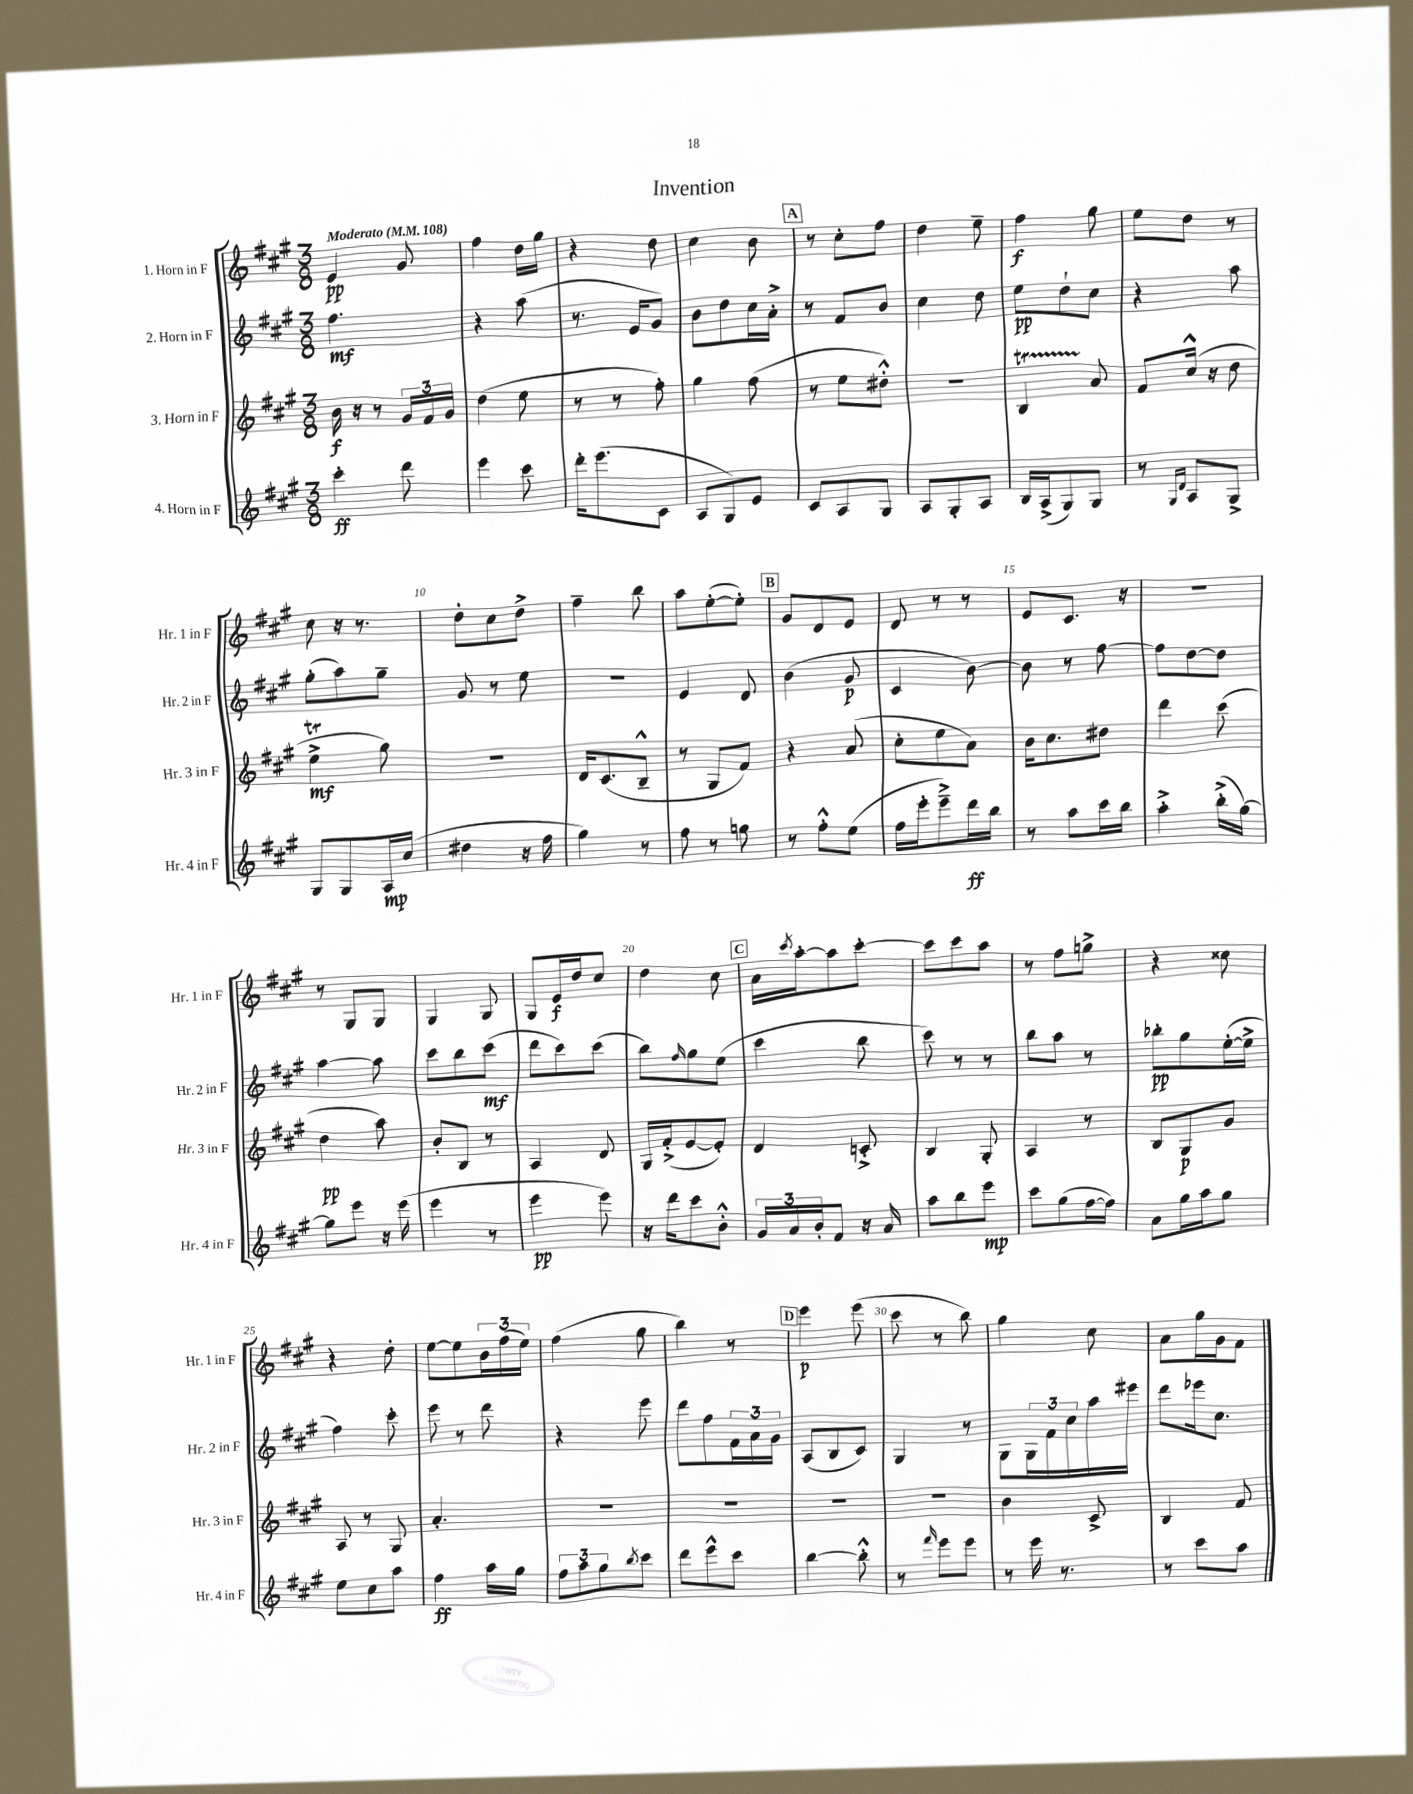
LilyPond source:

\header { title = "Invention" }
<<
\new StaffGroup <<
\new Staff = "s0" \with { instrumentName = "1. Horn in F" shortInstrumentName = "Hr. 1 in F" } {
    \clef treble \key a \major \numericTimeSignature \time 3/8 \tempo "Moderato" 4 = 108
    e'4\pp gis'8 |
    fis''4 d''16 gis''16 |
    r4 d''8 |
    cis''4 b'8 |
    \mark \markup { \box "A" } r8 cis''8-. fis''8 |
    d''4 e''8-- |
    fis''4\f gis''8 |
    e''8 d''8 r8 |
    cis''8 r16 r8. |
    d''8-. cis''8 d''8-> |
    fis''4-- b''8 |
    a''8 e''8~-.( e''8-.) |
    \mark \markup { \box "B" } gis'8 d'8 e'8 |
    d'8 r8 r8 |
    e'8 cis'8. r16 |
    R4. |
    r8 gis8 gis8 |
    gis4 gis8 |
    gis8 e'16\f d''16 cis''8 |
    d''4 cis''8 |
    \mark \markup { \box "C" } a'16 \acciaccatura { cis'''8 } a''16~-. a''8 cis'''8~-. |
    cis'''8 cis'''8 a''8 |
    r8 fis''8 g''8-> |
    r4 cisis''8 |
    r4 d''8-. |
    e''8~ e''8 \tuplet 3/2 { b'16 fis''16( e''16) } |
    fis''4( gis''8 |
    b''4) r8 |
    \mark \markup { \box "D" } e'''4\p e'''8( |
    cis'''8 r8 b''8) |
    gis''4 cis''8 |
    a'8 gis''16 gis'16 fis'8 \bar "|." |
}
\new Staff = "s1" \with { instrumentName = "2. Horn in F" shortInstrumentName = "Hr. 2 in F" } {
    \clef treble \key a \major \numericTimeSignature \time 3/8
    fis''4.\mf |
    r4 a''8( |
    r8. e'16 gis'8) |
    b'8 d''8 cis''16 a'16-.-> |
    \mark \markup { \box "A" } r8 fis'8 b'8 |
    cis''4 d''8 |
    e''8\pp d''8-! cis''8 |
    r4 a''8 |
    gis''8-.( a''8) gis''8-- |
    gis'8 r8 e''8 |
    R4. |
    e'4 d'8 |
    \mark \markup { \box "B" } b'4( gis'8\p |
    cis'4 b'8~) |
    b'8 r8 fis''8~ |
    fis''8 d''8~ d''8 |
    a''4~ a''8 |
    cis'''8 b''8 cis'''8\mf( |
    d'''8 cis'''8) cis'''8( |
    b''8) \grace { fis''16 } gis''8 e''8( |
    \mark \markup { \box "C" } cis'''4 b''8 |
    cis'''8) r8 r8 |
    b''8 a''8 r8 |
    bes''8-.\pp gis''8 e''16~-.( e''16-> |
    fis''4) cis'''8-. |
    e'''8 r8 d'''8 |
    r4 e'''8 |
    d'''8 fis''8 \tuplet 3/2 { fis'16 a'16 gis'16 } |
    \mark \markup { \box "D" } a8( b8 cis'8) |
    gis4 r8 |
    gis8 \tuplet 3/2 { gis16 fis'16 cis''16 } a''16 eis'''16 |
    d'''8 ees'''16 cis''8. \bar "|." |
}
\new Staff = "s2" \with { instrumentName = "3. Horn in F" shortInstrumentName = "Hr. 3 in F" } {
    \clef treble \key a \major \numericTimeSignature \time 3/8
    b'16\f r16 r8 \tuplet 3/2 { gis'16 fis'16 gis'16 } |
    d''4( e''8 |
    r8 r8 fis''8-.) |
    gis''4 fis''8( |
    \mark \markup { \box "A" } r8 e''8 dis''8-.-^) |
    R4. |
    b4\startTrillSpan a'8\stopTrillSpan |
    fis'8 cis''16-^( r16 d''8 |
    e''4->\trill\mf gis''8) |
    R4. |
    d'16 cis'8.( b8---^ |
    r8 gis8 fis'8) |
    \mark \markup { \box "B" } r4 a'8( |
    cis''8-. e''8 a'8) |
    b'16 cis''8. dis''8 |
    d'''4 cis'''8( |
    d''4\pp a''8) |
    b'8-. b8 r8 |
    a4 d'8 |
    gis16 fis'16-.->( e'8~ e'8-.) |
    \mark \markup { \box "C" } d'4 c'8-.-> |
    b4 gis8-. |
    a4 r8 |
    b8 gis8\p gis'8 |
    a8 r8 gis8 |
    a'4.-. |
    R4. |
    R4. |
    \mark \markup { \box "D" } R4. |
    R4. |
    b'4 cis'8-> |
    b4 fis'8 \bar "|." |
}
\new Staff = "s3" \with { instrumentName = "4. Horn in F" shortInstrumentName = "Hr. 4 in F" } {
    \clef treble \key a \major \numericTimeSignature \time 3/8
    cis'''4-.\ff d'''8 |
    e'''4 cis'''8 |
    d'''16-. e'''8.( cis'8 |
    a8 gis8) e'8 |
    \mark \markup { \box "A" } cis'8 a8 gis8 |
    a8 gis8-. a8 |
    b16 a16->( gis8) gis8 |
    r8 \grace { gis16 d'16 } a8 gis8-> |
    gis8 gis8 a16\mp cis''16( |
    dis''4 r16 fis''16 |
    gis''4) r8 |
    fis''8 r8 g''8 |
    \mark \markup { \box "B" } r8 fis''8-.-^ e''8( |
    fis''16 e'''16-. e'''8--->) d'''16\ff b''16 |
    r8 a''8 cis'''16 b''16 |
    a''4-.-> b''16-.->( gis''16~) |
    gis''8 e'''8 r16 e'''16( |
    e'''4 r8 |
    e'''4\pp e'''8) |
    r16 d'''16 cis'''8 b'8-.-^ |
    \mark \markup { \box "C" } \tuplet 3/2 { gis'16 a'16 b'16-. } fis'8 r16 a'16 |
    a''8 b''8 e'''8\mp |
    cis'''8 gis''8( fis''16~ fis''16) |
    a'8 gis''16 a''16 gis''8 |
    e''8 cis''8 a''8 |
    fis''4\ff a''16 gis''16 |
    \tuplet 3/2 { fis''8 a''8 gis''8 } \acciaccatura { b''8 } cis'''8 |
    d'''8 e'''8-^ cis'''8 |
    \mark \markup { \box "D" } b''4~ b''8-.-^ |
    r8 \grace { fis'''16 } e'''8 e'''8 |
    r8 e'''16 r8. |
    r8 cis'''8 a''8 \bar "|." |
}
>>
>>
\layout { \context { \Score \override BarNumber.break-visibility = ##(#f #t #t) barNumberVisibility = #(every-nth-bar-number-visible 5) } }
